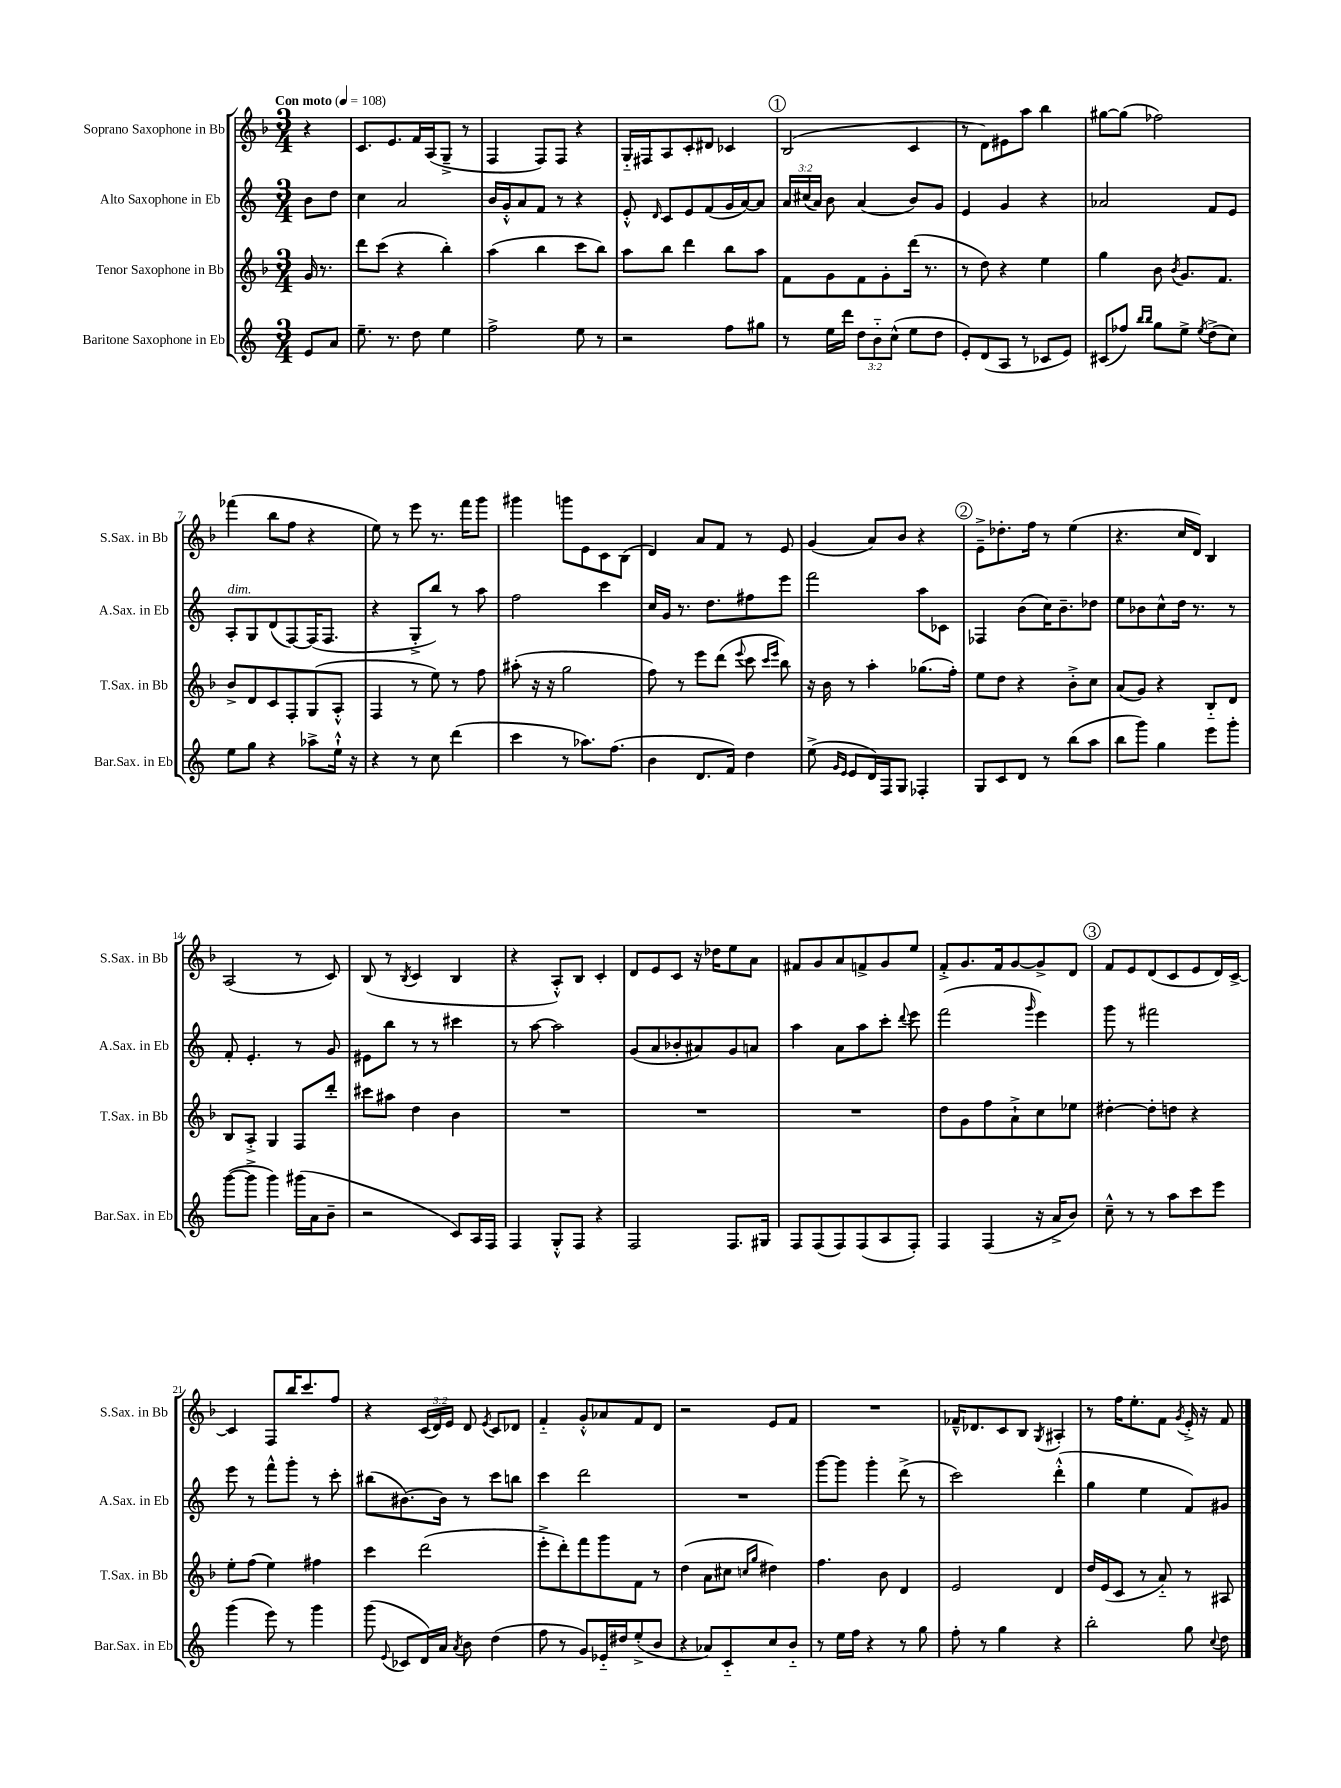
<<
\new StaffGroup <<
\new Staff = "s0" \with { instrumentName = "Soprano Saxophone in Bb" shortInstrumentName = "S.Sax. in Bb" } {
    \clef treble \key f \major \numericTimeSignature \time 3/4 \override Staff.TupletNumber.text = #tuplet-number::calc-fraction-text \partial 4 \tempo "Con moto" 4 = 108
    \autoBeamOff r4 |
    c'8.[ e'8. f'16 a16( g8]---> r8 |
    f4 f8[) f8] r4 |
    g16[-_ fis16 a8 c'8-. dis'8] ces'4 |
    \mark \markup { \circle "1" } bes2( c'4 |
    r8 d'8[) eis'8 a''8] bes''4 |
    gis''8[~ gis''8]( fes''2) |
    fes'''4( bes''8[ f''8] r4 |
    e''8) r8 e'''8 r8. f'''16[ g'''8] |
    gis'''4 g'''8[ e'8 c'8 bes8]( |
    d'4) a'8[ f'8] r8 e'8 |
    g'4( a'8[) bes'8] r4 |
    \mark \markup { \circle "2" } e'8[---> des''8.-. f''16] r8 e''4( |
    r4. c''16[ d'16]) bes4 |
    a2( r8 c'8) |
    bes8( r8 \acciaccatura { bes8 } c'4 bes4 |
    r4 a8[-.-^) bes8] c'4-. |
    d'8[ e'8 c'8] r16 des''16[ e''8 a'8] |
    fis'8[ g'8 a'8 f'8-> g'8 e''8] |
    f'8[-.-> g'8. f'16 g'8~ g'8-> d'8] |
    \mark \markup { \circle "3" } f'8[ e'8 d'8( c'8 e'8 d'16) c'16]~-> |
    c'4 f8[ bes''16 c'''8. f''8] |
    r4 \tuplet 3/2 { c'16[( d'16) e'16] } d'8 \acciaccatura { e'8 } c'8[ des'8] |
    f'4-_ g'8[-.-^ aes'8 f'8 d'8] |
    r2 e'8[ f'8] |
    R2. |
    fes'16[---^ des'8. c'8 bes8] \acciaccatura { g8 } ais4-. |
    r8 f''16[ e''8.-. f'8] \acciaccatura { g'8 } e'16-.-> r16 f'8 \bar "|." |
}
\new Staff = "s1" \with { instrumentName = "Alto Saxophone in Eb" shortInstrumentName = "A.Sax. in Eb" } {
    \clef treble \key c \major \numericTimeSignature \time 3/4 \override Staff.TupletNumber.text = #tuplet-number::calc-fraction-text \partial 4
    \autoBeamOff b'8[ d''8] |
    c''4 a'2 |
    b'16[ g'16-.-^ a'8 f'8] r8 r4 |
    e'8-.-^ \grace { d'16 } c'8[ e'8 f'8( g'16 a'16~) a'8] |
    \mark \markup { \circle "1" } \tuplet 3/2 { a'16[ cis''16( a'16]) } b'8 a'4( b'8[) g'8] |
    e'4 g'4 r4 |
    aes'2 f'8[ e'8] |
    a8[-.^\markup { \italic "dim." } g8 d'8( f8~) f16( f8.] |
    r4 g8[-.-> b''8]) r8 a''8 |
    f''2 c'''4 |
    c''16[ g'16] r8. d''8.[ fis''8 e'''8] |
    f'''2 a''8[ ces'8] |
    \mark \markup { \circle "2" } fes4 b'8[( c''16) b'8.-- des''8] |
    e''8[ bes'8 c''8-^ d''16] r8. r8 |
    f'8-. e'4.-. r8 g'8 |
    eis'8[ b''8] r8 r8 cis'''4 |
    r8 a''8~ a''2 |
    g'8[( a'8 bes'8-. ais'8) g'8 a'8] |
    a''4 a'8[ a''8 c'''8]-. \appoggiatura { d'''8 } e'''8 |
    f'''2( \grace { g'''16 } e'''4) |
    \mark \markup { \circle "3" } g'''8 r8 fis'''2 |
    e'''8 r8 f'''8[-^ g'''8]-. r8 c'''8-. |
    bis''8[( bis'8.~) bis'16] r8 c'''8[ b''8] |
    c'''4 d'''2 |
    R2. |
    g'''8[~ g'''8] g'''4-. d'''8->( r8 |
    c'''2) d'''4-.-^( |
    g''4 e''4 f'8[) gis'8] \bar "|." |
}
\new Staff = "s2" \with { instrumentName = "Tenor Saxophone in Bb" shortInstrumentName = "T.Sax. in Bb" } {
    \clef treble \key f \major \numericTimeSignature \time 3/4 \partial 4
    \autoBeamOff g'16 r8. |
    d'''8[ c'''8]( r4 bes''4-.) |
    a''4( bes''4 c'''8[ bes''8]) |
    a''8[ bes''8] d'''4 bes''8[ a''8] |
    \mark \markup { \circle "1" } f'8[ g'8 f'8 g'8-. d'''16]( r8. |
    r8 d''8) r4 e''4 |
    g''4 bes'8 \acciaccatura { bes'8 } g'8.[ f'8.] |
    bes'8[-> d'8 c'8 f8-. g8( a8]-.-^ |
    f4 r8 e''8) r8 f''8 |
    ais''8-.( r16 r16 g''2 |
    f''8) r8 e'''8[ d'''8]( \appoggiatura { e'''8 } c'''8 \grace { c'''16[ e'''16] } bes''8) |
    r16 bes'16 r8 a''4-. ges''8.[( f''16]-.) |
    \mark \markup { \circle "2" } e''8[ d''8] r4 bes'8[-.-> c''8] |
    a'8[( g'8]) r4 bes8[-_ d'8] |
    bes8[ a8]-.-> g4 f8[ d'''8]-. |
    cis'''8[ ais''8] d''4 bes'4 |
    R2. |
    R2. |
    R2. |
    d''8[ g'8 f''8 a'8-!-> c''8 ees''8] |
    \mark \markup { \circle "3" } dis''4~-. dis''8[-. d''8] r4 |
    e''8[-. f''8]( e''4) fis''4 |
    c'''4 d'''2( |
    e'''8[-.-> d'''8-.) f'''8 g'''8 f'8] r8 |
    d''4( a'8[ cis''8] \grace { c''16[ g''16] } dis''4) |
    f''4. bes'8 d'4 |
    e'2 d'4 |
    d''16[ e'16( c'8] r8 a'8-_) r8 ais8 \bar "|." |
}
\new Staff = "s3" \with { instrumentName = "Baritone Saxophone in Eb" shortInstrumentName = "Bar.Sax. in Eb" } {
    \clef treble \key c \major \numericTimeSignature \time 3/4 \override Staff.TupletNumber.text = #tuplet-number::calc-fraction-text \partial 4
    \autoBeamOff e'8[ a'8] |
    e''8.-- r8. d''8 e''4 |
    f''2-> e''8 r8 |
    r2 f''8[ gis''8] |
    \mark \markup { \circle "1" } r8 e''16[ d'''16] \tuplet 3/2 { d''8[ b'8-_ c''8]-^( } e''8[ d''8] |
    e'8[-.) d'8( a8] r8 ces'8[ e'8]) |
    cis'8[( fes''8]) \grace { b''16[ b''16] } g''8[ e''8]-> \acciaccatura { e''8 } d''8[->( c''8]) |
    e''8[ g''8] r4 aes''8[-> e''16]-!-^ r16 |
    r4 r8 c''8 d'''4( |
    c'''4 r8 aes''8.[) f''8.]( |
    b'4 d'8.[ f'16]) d''4 |
    e''8->( \grace { g'16[ e'16] } e'8[ d'16) f16 g8] fes4-. |
    \mark \markup { \circle "2" } g8[ c'8 d'8] r8 b''8[( a''8] |
    b''8[ g'''8]) g''4 e'''8[ g'''8]-. |
    g'''8[~( g'''8]-> g'''4) gis'''16[( a'16 b'8]-- |
    r2 c'8[) a16 f16] |
    f4 g8[-.-^ f8] r4 |
    f2 f8.[ gis16] |
    f8[ f8( f8) f8( a8 f8]-.) |
    f4 f4( r16 a'16[-> b'8]) |
    \mark \markup { \circle "3" } c''8---^ r8 r8 a''8[ c'''8 e'''8] |
    g'''4( e'''8) r8 g'''4 |
    g'''8( \appoggiatura { e'8 } ces'8[ d'16) a'16] \acciaccatura { a'8 } b'8 d''4( |
    f''8 r8 g'8[) ees'16-_ dis''16 e''8-.->( b'8] |
    r4 aes'8[) c'8-_ c''8 b'8]-_ |
    r8 e''16[ f''16] r4 r8 g''8 |
    f''8-. r8 g''4 r4 |
    b''2-. g''8 \appoggiatura { c''8 } d''8 \bar "|." |
}
>>
>>
